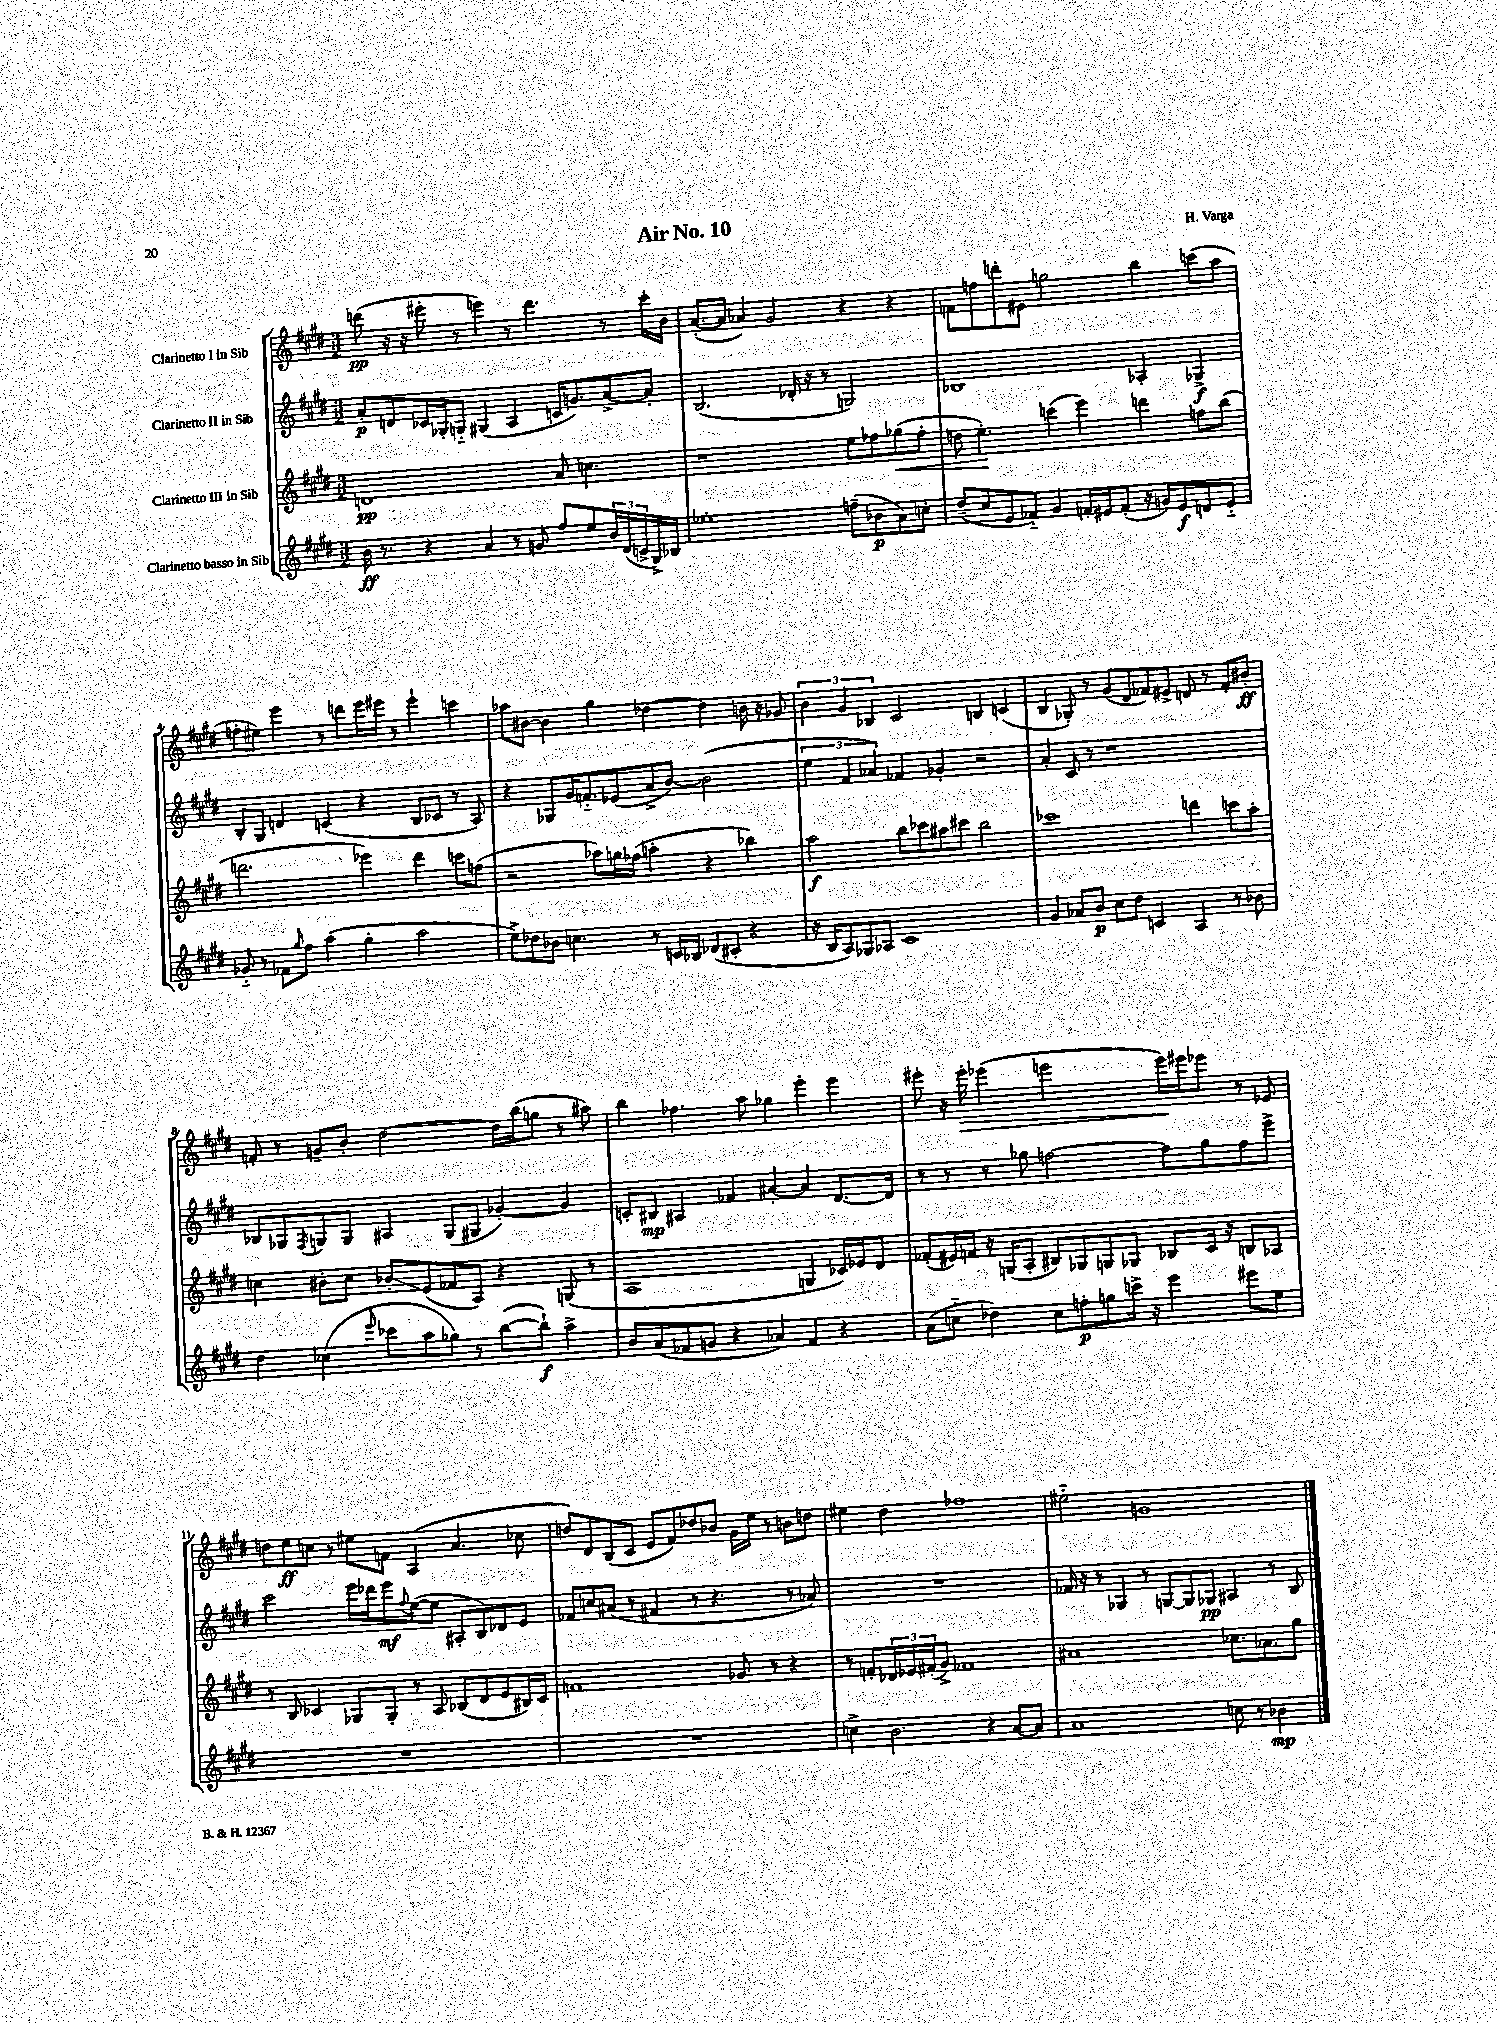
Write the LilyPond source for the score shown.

\header { title = "Air No. 10" composer = "H. Varga" }
<<
\new StaffGroup <<
\new Staff = "s0" \with { instrumentName = "Clarinetto I in Sib" } {
    \clef treble \key e \major \numericTimeSignature \time 3/2
    d'''8\pp( r16 r16 eis'''8-. r8 e'''4) r8 d'''4. r8 cis'''16-. b'16 |
    a'8.~-.( a'16 aes'4) gis'2 r4 r4 |
    f'8 f''8 d'''8-. eis'8 g''2 b''4 c'''8( a''8 |
    f''8-. eis''8) e'''4 r8 d'''8 e'''16 eis'''16 r8 eis'''4-! c'''4 |
    aes''8 bis'8~ bis'4 gis''4 des''4~ des''4 b'16 r16 ges'8 |
    \tuplet 3/2 { b'4 gis'4 bes4 } cis'2 b4 c'4( |
    b4 ges8-.) r8 gis'8( dis'8 fes'8) eis'8-> d'8 r8 fes'8-. bis'8-.\ff |
    f'8-. r8 g'8-- b'8-. dis''2~ dis''16 b''16( g''8 r8 ais''8) |
    b''4 fes''4. a''8 ges''4 e'''4-. e'''4 |
    eis'''8-. r16 eis'''16-.\> ees'''4( e'''2 e'''16\!) eis'''16 ees'''8 r8 ees'8 |
    d''8 e''8\ff c''8 r8 eis''8 f'8 a4( a'4. ces''8 |
    d''8) dis'8 b8( cis'8 e'8 fis'8) des''8 bes'8 gis'16 e''16 r8 b'8 d''8 |
    eis''4 dis''4 fes''1 |
    eis''2-_ g'1 \bar "|." |
}
\new Staff = "s1" \with { instrumentName = "Clarinetto II in Sib" } {
    \clef treble \key e \major \numericTimeSignature \time 3/2
    a'8-.\p d'8 ces'16 ges16-. g8-_ gis4( a4 c'16 g'8.) a'8~-> a'8-. |
    b2.( des'16-. r16 r8 g2) |
    bes1 aes4-. ges4->\f |
    b8-. gis8 d'4 c'4( r4 b8 ces'8 r8 a8) |
    r4 ges8 gis'16 f'8.-_ ees'8( a'8-> b'8~) b'2( |
    \tuplet 3/2 { e''4 fis'4 aes'4) } fes'4 ges'4-. r2 |
    a'4-. cis'8 r8 r1 |
    bes8 ges8 \acciaccatura { fis8 } g8 g8 ais4 g8( gis8 ges'4~-.) ges'4 |
    c'8-. bis8\mp ais4 fes'4 ais'4~-. ais'4 dis'8.~ dis'16 |
    r8 r8 r8 ges''8 f''2~ f''8 ges''8 f''8 e'''8-> |
    cis'''2 e'''16 des'''16 e'''8\mf \appoggiatura { fis''8 } e''8~( e''8 ais8-. b8) des'8 e'8 |
    fes'8 c''8 ais'8( r8 fis'4 r8 r4. r8 aes'8) |
    R1. |
    fes'16 r16 r8 ges4 r8 g8~ g8 ges8\pp ais4 r8 b8 \bar "|." |
}
\new Staff = "s2" \with { instrumentName = "Clarinetto III in Sib" } {
    \clef treble \key e \major \numericTimeSignature \time 3/2
    d'1\pp a'8 c''4. |
    r1 e''8 fes''8 ges''8\<( fes''8-. |
    d''8 e''4.-.\!) c'''4( e'''4) d'''4 f''8 b''8( |
    d'''2. ees'''4) d'''4 c'''8 f''8( |
    r2 aes''8) g''16 fes''16( a''4-. r4 bes''4) |
    a''2\f b''8 ces'''8 ais''8 cis'''8 b''2 |
    ces'''1 d'''4 c'''8 a''8-. |
    c''4 bis'8-. c''8 bes'8-.\glissando e'8( fes'8 a8) r4 g8( r8 |
    a1 g4 ces'16) ees'16 dis'8 |
    fes'8-.( eis'16) f'16 r16 g16( a8-. bis8) ges8 g8 ges8 bes8 cis'16 r16 b8 aes8 |
    r8 b8 ces'4 ges8 ges8-. r8 a8 bes8( dis'8 e'8 bis16) ces'16 |
    f'1 ges'8 r8 r4 |
    r8 f'8-. \tuplet 3/2 { des'16 ees'16 fis'16-.( } gis'8->) fes'1 |
    ais'1 ces''8. aes'8. gis''8 \bar "|." |
}
\new Staff = "s3" \with { instrumentName = "Clarinetto basso in Sib" } {
    \clef treble \key e \major \numericTimeSignature \time 3/2
    b'16\ff r8. r4 a'4 r8 g'8 fis''8 e''8 \tuplet 3/2 { b'16 dis'16( c'16-> } gis16->) bes16 |
    ees''1-. f''8--( bes'8\p a'8) c''8-. |
    dis''8--( cis''8 e'8 fes'8-_) gis'4 f'16-. eis'16 f'8-.( r16 g'16) eis'8\f d'8 eis'8-_ |
    ges'8-_ r8 fes'8 \grace { gis''16 } fis''8 a''4( gis''4-. a''2 |
    e''8->) des''8 bes'8 c''4. r8 c'16 bes16 des'8( cis'8-. r4 |
    r16 b16 a8) ges8 aes8 cis'1 |
    gis'4 aes'8 b'8\p cis''8 dis''8 c'4 a4 r8 bes'8 |
    dis''4 ces''4( \grace { e'''16 } ces'''8 a''8 ges''8) r8 b''8~( b''8-!\f) a''4-> |
    b'8 a'8( fes'8 g'8 r4 aes'4) fes'4 r4 |
    a'8( c''8-_ des''4) c''8 f''8-.\p g''8 c'''16-> r16 e'''4 eis'''8 e''8 |
    R1. |
    R1. |
    c''4-> b'2. r4 a'8~ a'8 |
    a'1 c''8 r8 bes'4\mp \bar "|." |
}
>>
>>
